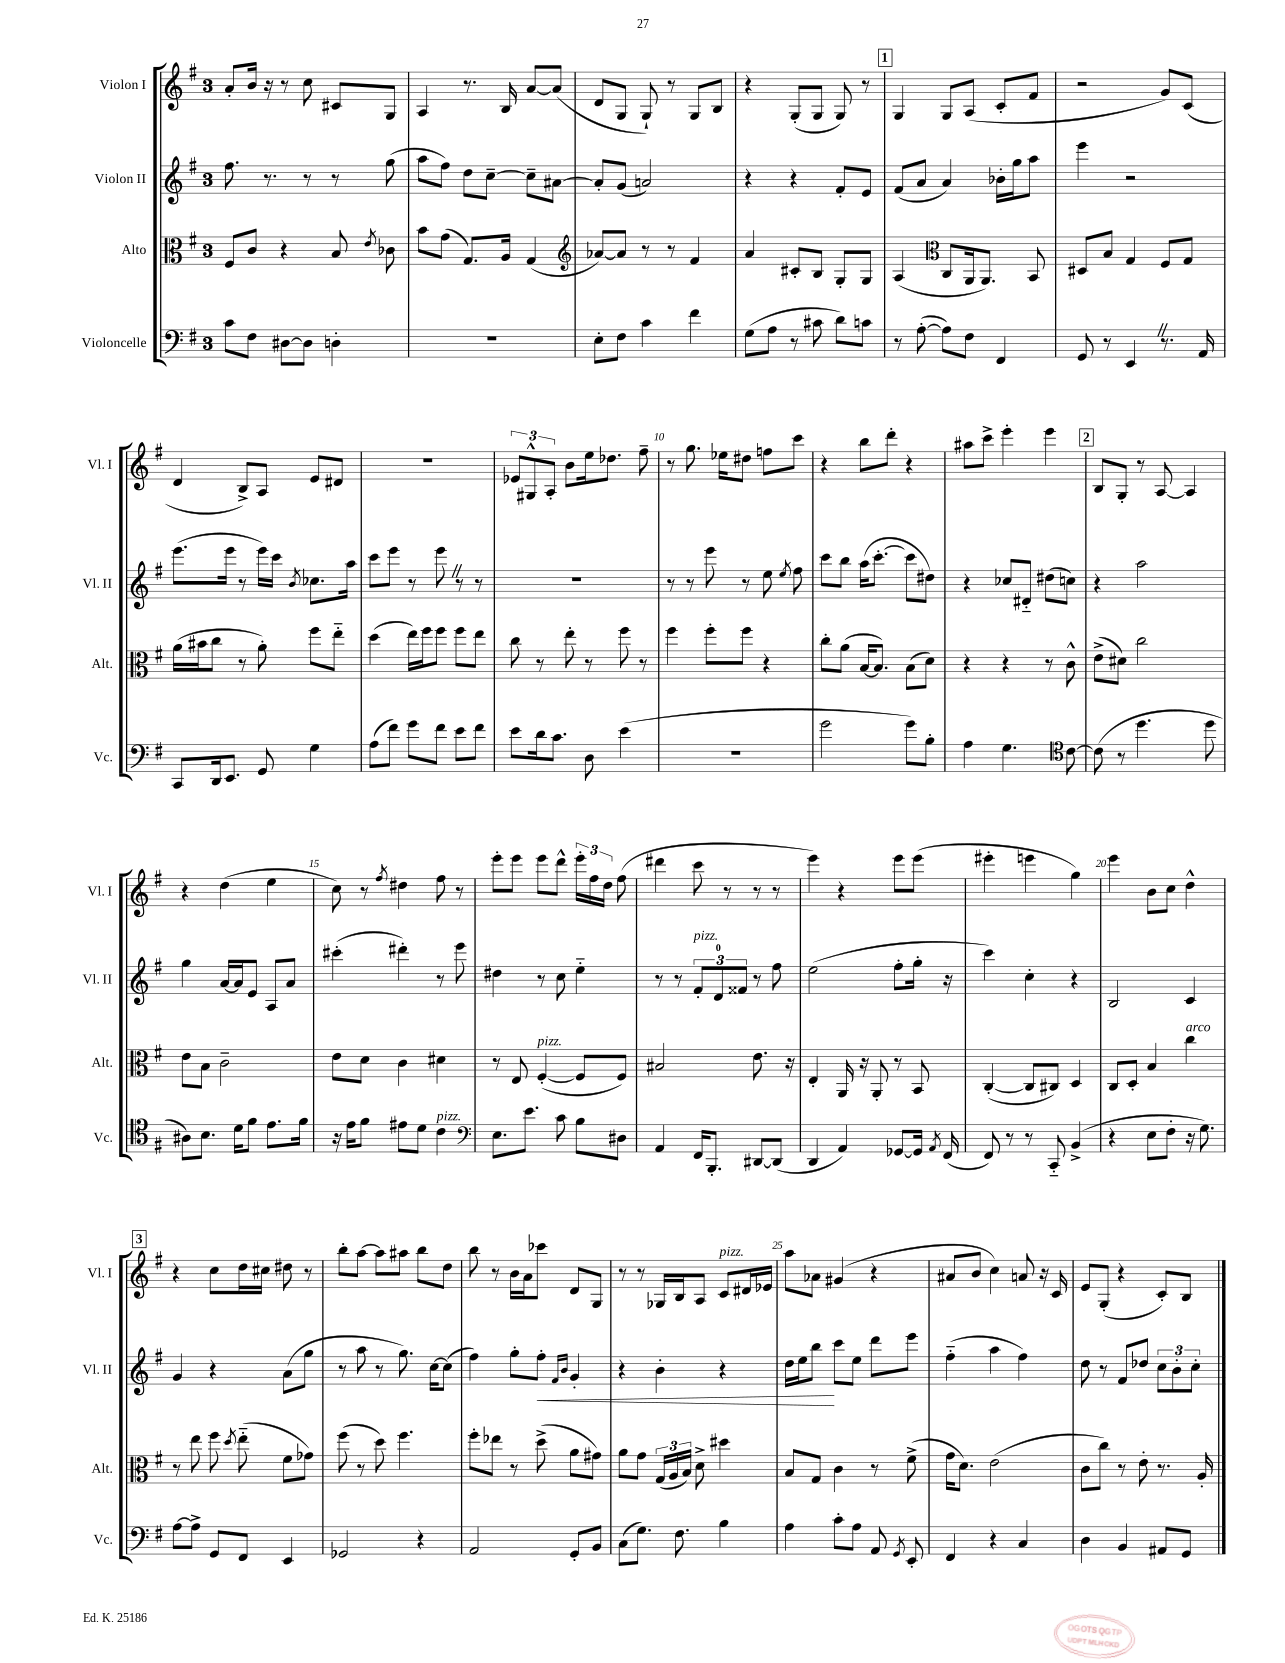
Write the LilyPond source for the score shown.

<<
\new StaffGroup <<
\new Staff = "s0" \with { instrumentName = "Violon I" shortInstrumentName = "Vl. I" } {
    \clef treble \key g \major \once \override Staff.TimeSignature.style = #'single-digit \time 3/4
    \autoBeamOff a'8[-. b'16] r16 r8 c''8 cis'8[ g8] |
    a4 r8. b16 a'8[~ a'8]( |
    d'8[ g8] g8-!) r8 g8[ b8] |
    r4 g8[-.( g8] g8) r8 |
    \mark \markup { \box "1" } g4 g8[ a8]( c'8[-. fis'8] |
    r2 g'8[) c'8]( |
    d'4 b8[->) a8] e'8[ dis'8] |
    R2. |
    \tuplet 3/2 { ees'8[ gis8-^ a8]-. } b'8[ e''16 des''8.] fis''8-- |
    r8 g''8. ees''16[ dis''8] f''8[ c'''8] |
    r4 b''8[ d'''8]-. r4 |
    ais''8[ c'''8]-> e'''4-. e'''4 |
    \mark \markup { \box "2" } b8[ g8]-. r8 a8~ a4 |
    r4 d''4( e''4 |
    c''8) r8 \acciaccatura { fis''8 } dis''4 fis''8 r8 |
    e'''8[-. e'''8] e'''8[ d'''8]-^ \tuplet 3/2 { e'''16[-. fis''16 d''16] } fis''8( |
    dis'''4 c'''8 r8 r8 r8 |
    e'''4) r4 e'''8[ e'''8]( |
    eis'''4-. e'''4 g''4) |
    e'''4 b'8[ c''8] d''4-^ |
    \mark \markup { \box "3" } r4 c''8[ d''16 cis''16] dis''8 r8 |
    b''8[-. a''8]~ a''8[ ais''8] b''8[ d''8] |
    b''8 r8 b'16[ a'16 ces'''8] d'8[ g8] |
    r8 r8 ges16[ b16 a8] c'8[^\markup { \italic "pizz." } dis'16 ees'16] |
    a''8[ aes'8] gis'4( r4 |
    ais'8[ b'8] c''4) a'8 r16 c'16 |
    e'8[ g8]-.( r4 c'8[-.) b8] \bar "|." |
}
\new Staff = "s1" \with { instrumentName = "Violon II" shortInstrumentName = "Vl. II" } {
    \clef treble \key g \major \once \override Staff.TimeSignature.style = #'single-digit \time 3/4
    \autoBeamOff fis''8. r8. r8 r8 g''8( |
    a''8[ fis''8]) d''8[ c''8]~-- c''8[-- ais'8]~ |
    ais'8[-. g'8]( a'2) |
    r4 r4 fis'8[-. e'8] |
    \mark \markup { \box "1" } fis'8[( a'8] a'4) bes'16[-. g''16 a''8] |
    e'''4 r2 |
    e'''8.[( e'''16] r8 e'''16[) c'''16] \acciaccatura { b'8 } ces''8.[ a''16] |
    c'''8[ e'''8] r8 e'''8 \once \override BreathingSign.text = \markup { \musicglyph "scripts.caesura.straight" } \breathe r8 r8 |
    R2. |
    r8 r8 e'''8 r8 e''8 \acciaccatura { e''8 } fis''8 |
    c'''8[ b''8] a''16[( c'''8.]~-. c'''8[ dis''8]) |
    r4 ces''8[ dis'8]-_ dis''8[( c''8]) |
    \mark \markup { \box "2" } r4 a''2 |
    g''4 a'16[~ a'16 e'8] a8[ a'8] |
    cis'''4-.( dis'''4-.) r8 e'''8 |
    dis''4 r8 c''8 e''4-_ |
    r8 r8 \tuplet 3/2 { fis'8[-.^\markup { \italic "pizz." } d'8-0 fisis'8] } r8 fis''8 |
    e''2( fis''8[-. g''16]-. r16 |
    c'''4) c''4-. r4 |
    b2 c'4 |
    \mark \markup { \box "3" } g'4 r4 a'8[( g''8] |
    r8 a''8 r8 g''8.) c''16[~ c''8]( |
    fis''4) g''8[-. fis''8]-.\< \grace { fis'16[ b'16] } g'4-. |
    r4 b'4-. r4 |
    d''16[ e''16 b''8]\! c'''8[ e''8] d'''8[ e'''8] |
    fis''4-_( a''4 fis''4) |
    d''8 r8 fis'8[ des''8] \tuplet 3/2 { c''8[ b'8-. c''8]-. } \bar "|." |
}
\new Staff = "s2" \with { instrumentName = "Alto" shortInstrumentName = "Alt." } {
    \clef alto \key g \major \once \override Staff.TimeSignature.style = #'single-digit \time 3/4
    \autoBeamOff fis8[ c'8] r4 b8 \acciaccatura { e'8 } ces'8 |
    b'8[ g'8]( g8.[) a16] g4( |
    \clef treble aes'8[~) aes'8] r8 r8 fis'4 |
    a'4 cis'8[-. b8] g8[-. g8] |
    \mark \markup { \box "1" } a4( \clef alto c8[ a,16 a,8.]) b,8 |
    dis8[ b8] g4 fis8[ g8] |
    a'16[( bis'16 c''8] r8 a'8-.) fis''8[ e''8]-_ |
    d''4( e''16[) fis''16 fis''8] fis''8[ e''8] |
    c''8 r8 e''8-. r8 fis''8 r8 |
    fis''4 fis''8[-. fis''8] r4 |
    c''8[-. a'8]( b16[~ b8.]) b8[( d'8]) |
    r4 r4 r8 c'8-^ |
    \mark \markup { \box "2" } e'8[->( dis'8]) c''2 |
    e'8[ b8] c'2-- |
    e'8[ d'8] c'4 dis'4 |
    r8 e8 fis4~-.^\markup { \italic "pizz." }( fis8[ fis8]) |
    bis2 e'8. r16 |
    e4-. a,16 r16 a,8-. r8 b,8 |
    c4~-.( c8[ cis8]) d4 |
    c8[ d8]-. b4 c''4^\markup { \italic "arco" } |
    \mark \markup { \box "3" } r8 e''8 fis''8 \acciaccatura { d''8 } e''8-_( fis'8[ ges'8]) |
    fis''8( r8 d''8) fis''4. |
    fis''8[-. ees''8] r8 d''8->( a'8[ gis'8]) |
    a'8[ g'8] \tuplet 3/2 { g16[( a16 b16]) } d'8-> dis''4 |
    b8[ g8] c'4 r8 fis'8->( |
    g'16[ d'8.]) e'2( |
    c'8[ c''8]) r8 e'8-. r8. a16-. \bar "|." |
}
\new Staff = "s3" \with { instrumentName = "Violoncelle" shortInstrumentName = "Vc." } {
    \clef bass \key g \major \once \override Staff.TimeSignature.style = #'single-digit \time 3/4
    \autoBeamOff c'8[ fis8] dis8[~ dis8] d4-. |
    R2. |
    e8[-. fis8] c'4 fis'4 |
    g8[( a8] r8 cis'8 d'8[) c'8] |
    \mark \markup { \box "1" } r8 a8~-.( a8[) fis8] fis,4 |
    g,8 r8 e,4 \once \override BreathingSign.text = \markup { \musicglyph "scripts.caesura.straight" } \breathe r8. a,16 |
    c,8[ d,16 e,8.] g,8 g4 |
    a8[( fis'8]) g'8[ fis'8] e'8[ fis'8] |
    e'8[ d'16 c'8.] d8 e'4( |
    R2. |
    g'2 g'8[) b8]-. |
    a4 g4. \clef tenor c'8~ |
    \mark \markup { \box "2" } c'8( r8 d''4. d''8 |
    ais8[) b8.] d'16[ fis'8] e'8.[ fis'16] |
    r16 e'16[ fis'8] eis'8[ d'8] c'4^\markup { \italic "pizz." } |
    \clef bass e8.[ e'8.] c'8 b8[ dis8] |
    a,4 fis,16[ b,,8.]-. dis,8[~ dis,8]( |
    d,4 a,4) ges,8[~ ges,16] \acciaccatura { a,8 } fis,16( |
    fis,8) r8 r8 c,8-_ b,4->( |
    r4 e8[ fis8]-. r16 g8.) |
    \mark \markup { \box "3" } a8[~ a8]-> g,8[ fis,8] e,4 |
    ges,2 r4 |
    a,2 g,8[-. b,8] |
    c8[( g8.]) fis8. b4 |
    a4 c'8[-. a8] a,8 \acciaccatura { g,8 } e,8-. |
    fis,4 r4 c4 |
    d4 b,4 ais,8[ g,8] \bar "|." |
}
>>
>>
\layout { \context { \Score \override BarNumber.break-visibility = ##(#f #t #t) barNumberVisibility = #(every-nth-bar-number-visible 5) } }
